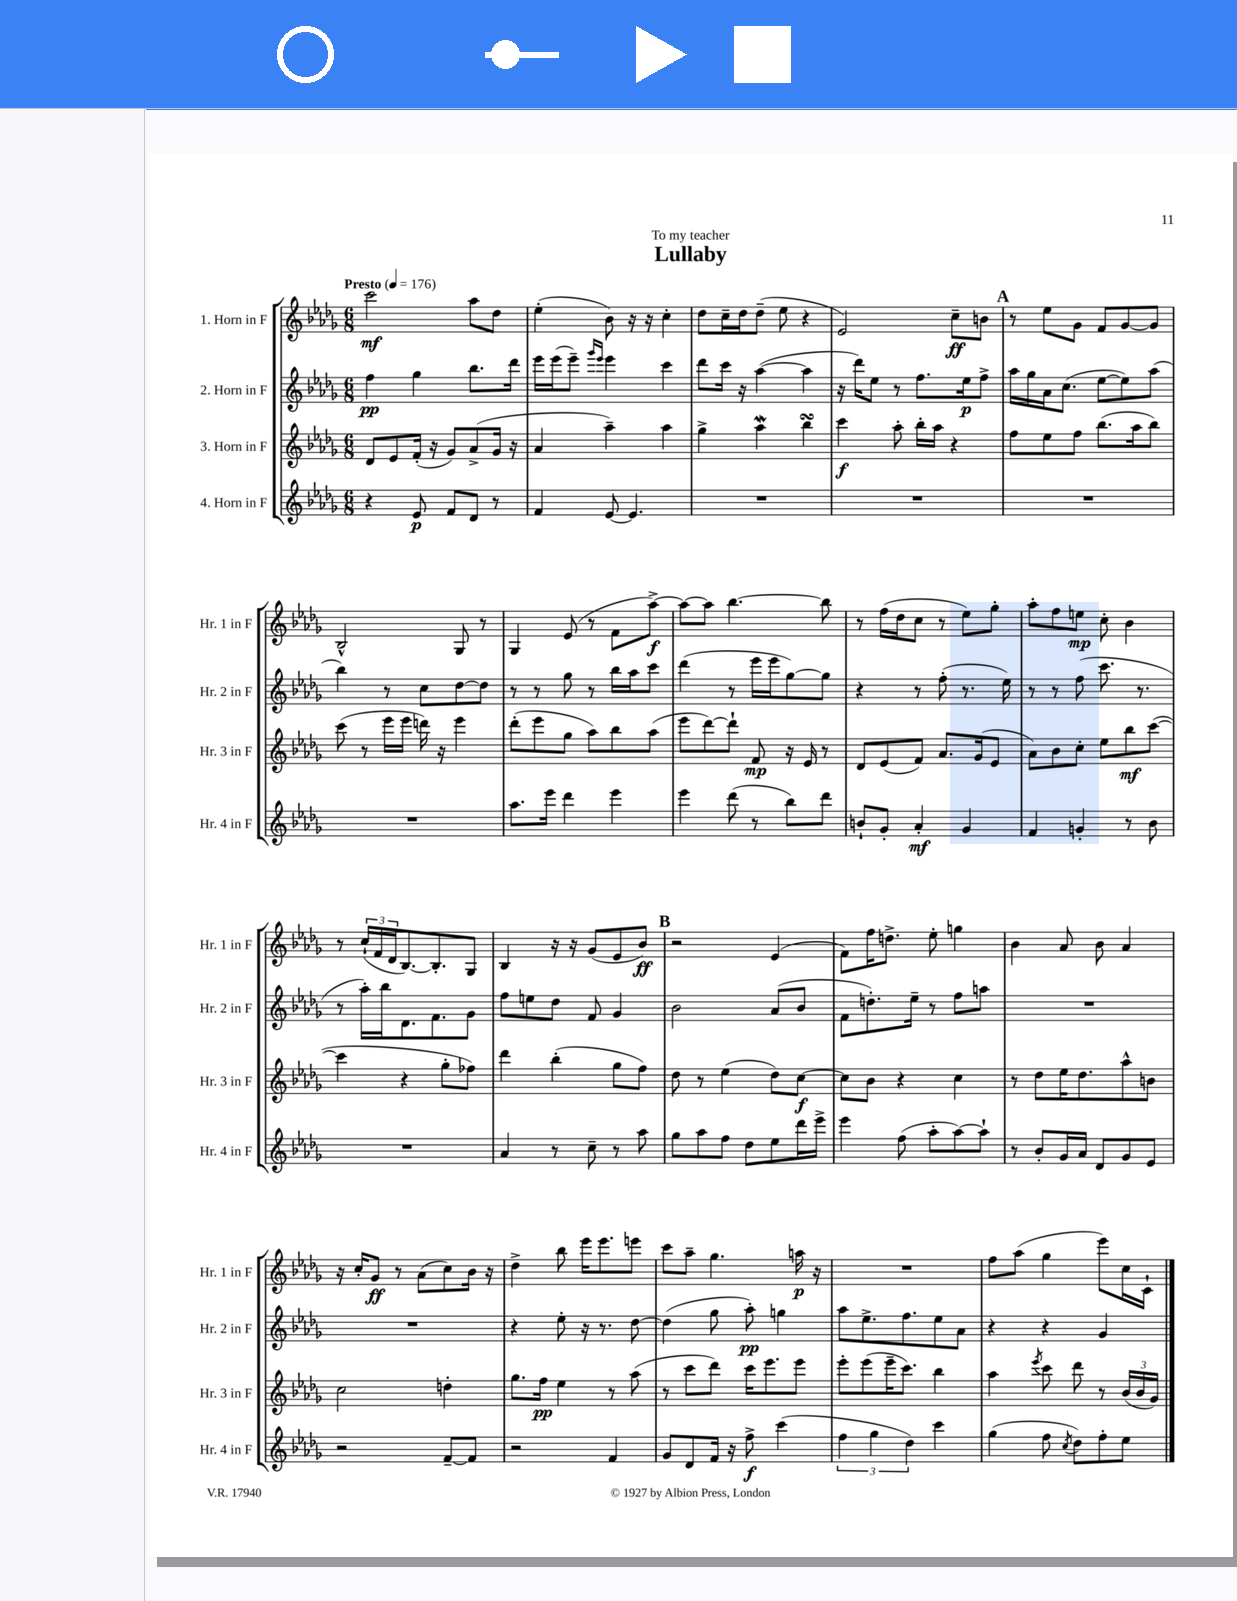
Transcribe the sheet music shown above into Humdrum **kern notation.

**kern	**kern	**kern	**kern
*staff4	*staff3	*staff2	*staff1
*clefG2	*clefG2	*clefG2	*clefG2
*k[b-e-a-d-g-]	*k[b-e-a-d-g-]	*k[b-e-a-d-g-]	*k[b-e-a-d-g-]
*M6/8	*M6/8	*M6/8	*M6/8
*MM176	*MM176	*MM176	*MM176
4r	8d-	4ff	2ccc
.	8e-	.	.
8e-	(16f'	4gg-	.
.	16r	.	.
8f	8g-)	.	.
8d-	(8a-^	8.bb-	8aa-
8r	16g-	.	8dd-
.	16r	16ddd-	.
=	=	=	=
4f	4a-	16eee-	(4ee-'
.	.	(16eee-	.
.	.	8eee-~)	.
.	.	16qqggg-	.
.	.	16qqeee-	.
[8e-	4aa-~)	4eee-	8b-)
4.e-]	.	.	16r
.	.	.	16r
.	4aa-	4ccc	4cc'
=	=	=	=
2.r	4gg-^	8ddd-	8dd-
.	.	16ccc	16cc~
.	.	16r	16dd-
.	4aa-	([4aa-	(8dd-~
.	.	.	8ee-
.	4bb-	4aa-]	4r
=	=	=	=
2.r	4ccc	16r	2e-)
.	.	16ddd-)	.
.	.	8ee-	.
.	8aa-'	8r	.
.	16bb-'	8.ff	.
.	16aa-	.	.
.	4r	.	8cc~
.	.	16ee-	.
.	.	8ff^	8b
=	=	=	=
2.r	8ff	16aa-	8r
.	.	16gg-	.
.	8ee-	16a-	8ee-
.	.	(8.cc	.
.	8ff	.	8g-
.	(8.bb-	[8ee-	8f
.	.	8ee-])	[8g-
.	16aa-	.	.
.	8bb-)	(8aa-	8g-]
=	=	=	=
2.r	(8ccc	4bb-)	2B-^^
.	8r	.	.
.	16eee-	8r	.
.	16eee-	.	.
.	16ddd)	8cc	.
.	16r	.	.
.	4eee-	[8dd-	8G-
.	.	8dd-]	8r
=	=	=	=
8.aa-	(8ddd-'	8r	4G-
.	8eee-	8r	.
16eee-	.	.	.
4ddd-	8gg-	8gg-	(8e-
.	8aa-)	8r	8r
4eee-	8bb-	16bb-	8f
.	.	16aa-	.
.	(8aa-	8ccc	[8aa-^)
=	=	=	=
4eee-	8eee-	(4ddd-	8aa-_
.	[8ddd-)	.	8aa-]
(8ddd-	8ddd-`]	8r	[4.bb-
8r	8f	16eee-	.
.	.	16eee-	.
8bb-)	16r	[8gg-)	.
.	16e-	.	.
8ddd-	8r	8gg-]	8bb-]
=	=	=	=
8b`	8d-	4r	8r
8g-'	(8e-	.	(16ff
.	.	.	16dd-
4a-'	8f)	8r	8cc
.	8.a-	(8ff'	8r
4g-	.	8.r	8ee-)
.	(16g-	.	.
.	8e-	.	8gg-'
.	.	16ee-)	.
=	=	=	=
4f	8a-)	8r	8aa-'
.	8b-	8r	8ff
4g'	8cc'	(8ff	8ee
.	8ee-	8.ccc	8cc'
8r	8bb-	.	4b-
.	.	8.r	.
8b-	([8ccc	.	.
=	=	=	=
2.r	4ccc]	8r	8r
.	.	16aa-')	(24cc`
.	.	.	24f
.	.	16bb-	.
.	.	.	24d-
.	4r	8.d-	[8.B-)
.	.	8.f	8.B-']
.	8gg-'	.	.
.	8ff-)	8g-	8G-
=	=	=	=
4a-	4ddd-	8ff	4B-
.	.	8ee	.
8r	(4bb-'	8dd-	16r
.	.	.	16r
8cc~	.	8f	(8g-
8r	8gg-	4g-	8e-
8aa-	8ff)	.	8b-)
=	=	=	=
8gg-	8dd-	2b-	2r
8aa-	8r	.	.
8ff	(4ee-	.	.
8dd-	.	.	.
8ee-	8dd-)	(8a-	(4e-
16ddd-	[8cc	8b-	.
16eee-^	.	.	.
=	=	=	=
4eee-	8cc]	8f	8f)
.	8b-	8.dd')	16ff
.	.	.	8.dd^
(8ff	4r	.	.
.	.	16ee-~	.
8aa-'	.	8r	8ee-'
[8aa-)	4cc	8ff	4gg
8aa-`]	.	8aa	.
=	=	=	=
8r	8r	2.r	4b-
8b-'	8dd-	.	.
16g-	16ee-	.	8a-
16a-	8.dd-	.	.
8d-	.	.	8b-
8g-	8aa-^^	.	4a-
8e-	8b	.	.
=	=	=	=
2r	2cc	2.r	16r
.	.	.	16cc'
.	.	.	8g-
.	.	.	8r
.	.	.	(8a-
[8f~	4dd'	.	8cc)
8f]	.	.	16b-
.	.	.	16r
=	=	=	=
2r	8.gg-	4r	4dd-^
.	16ff	.	.
.	4ee-	8ee-'	8bb-
.	.	16r	16eee-
.	.	8.r	8.eee-
4f	8r	.	.
.	(8aa-	[8dd-	8eee
=	=	=	=
8g-	8r	(4dd-]	8ccc
8d-	8ccc	.	8aa-~
16f	8ddd-)	8gg-	4.gg-
16r	.	.	.
8ff^	16ccc	8aa-')	.
.	8.eee-	.	.
(4ccc	.	4gg	.
.	8eee-	.	16aa
.	.	.	16r
=	=	=	=
6ff	8eee-'	8aa-	2.r
.	(8eee-	8.ee-^	.
6gg-	.	.	.
.	16eee-~	.	.
.	8.ccc)	8.ff	.
6dd-)	.	.	.
4ccc	4bb-	8ee-	.
.	.	8a-	.
=	=	=	=
(4gg-	4aa-	4r	8ff
.	.	.	(8aa-
.	8qeee-	.	.
8ff	8ccc	4r	4gg-
8qcc	.	.	.
8dd-)	8ddd-	.	.
8ff'	8r	4g-	8eee-)
8ee-	(24b-	.	16cc
.	24b-	.	.
.	.	.	16c`
.	24g-)	.	.
==	==	==	==
*-	*-	*-	*-
